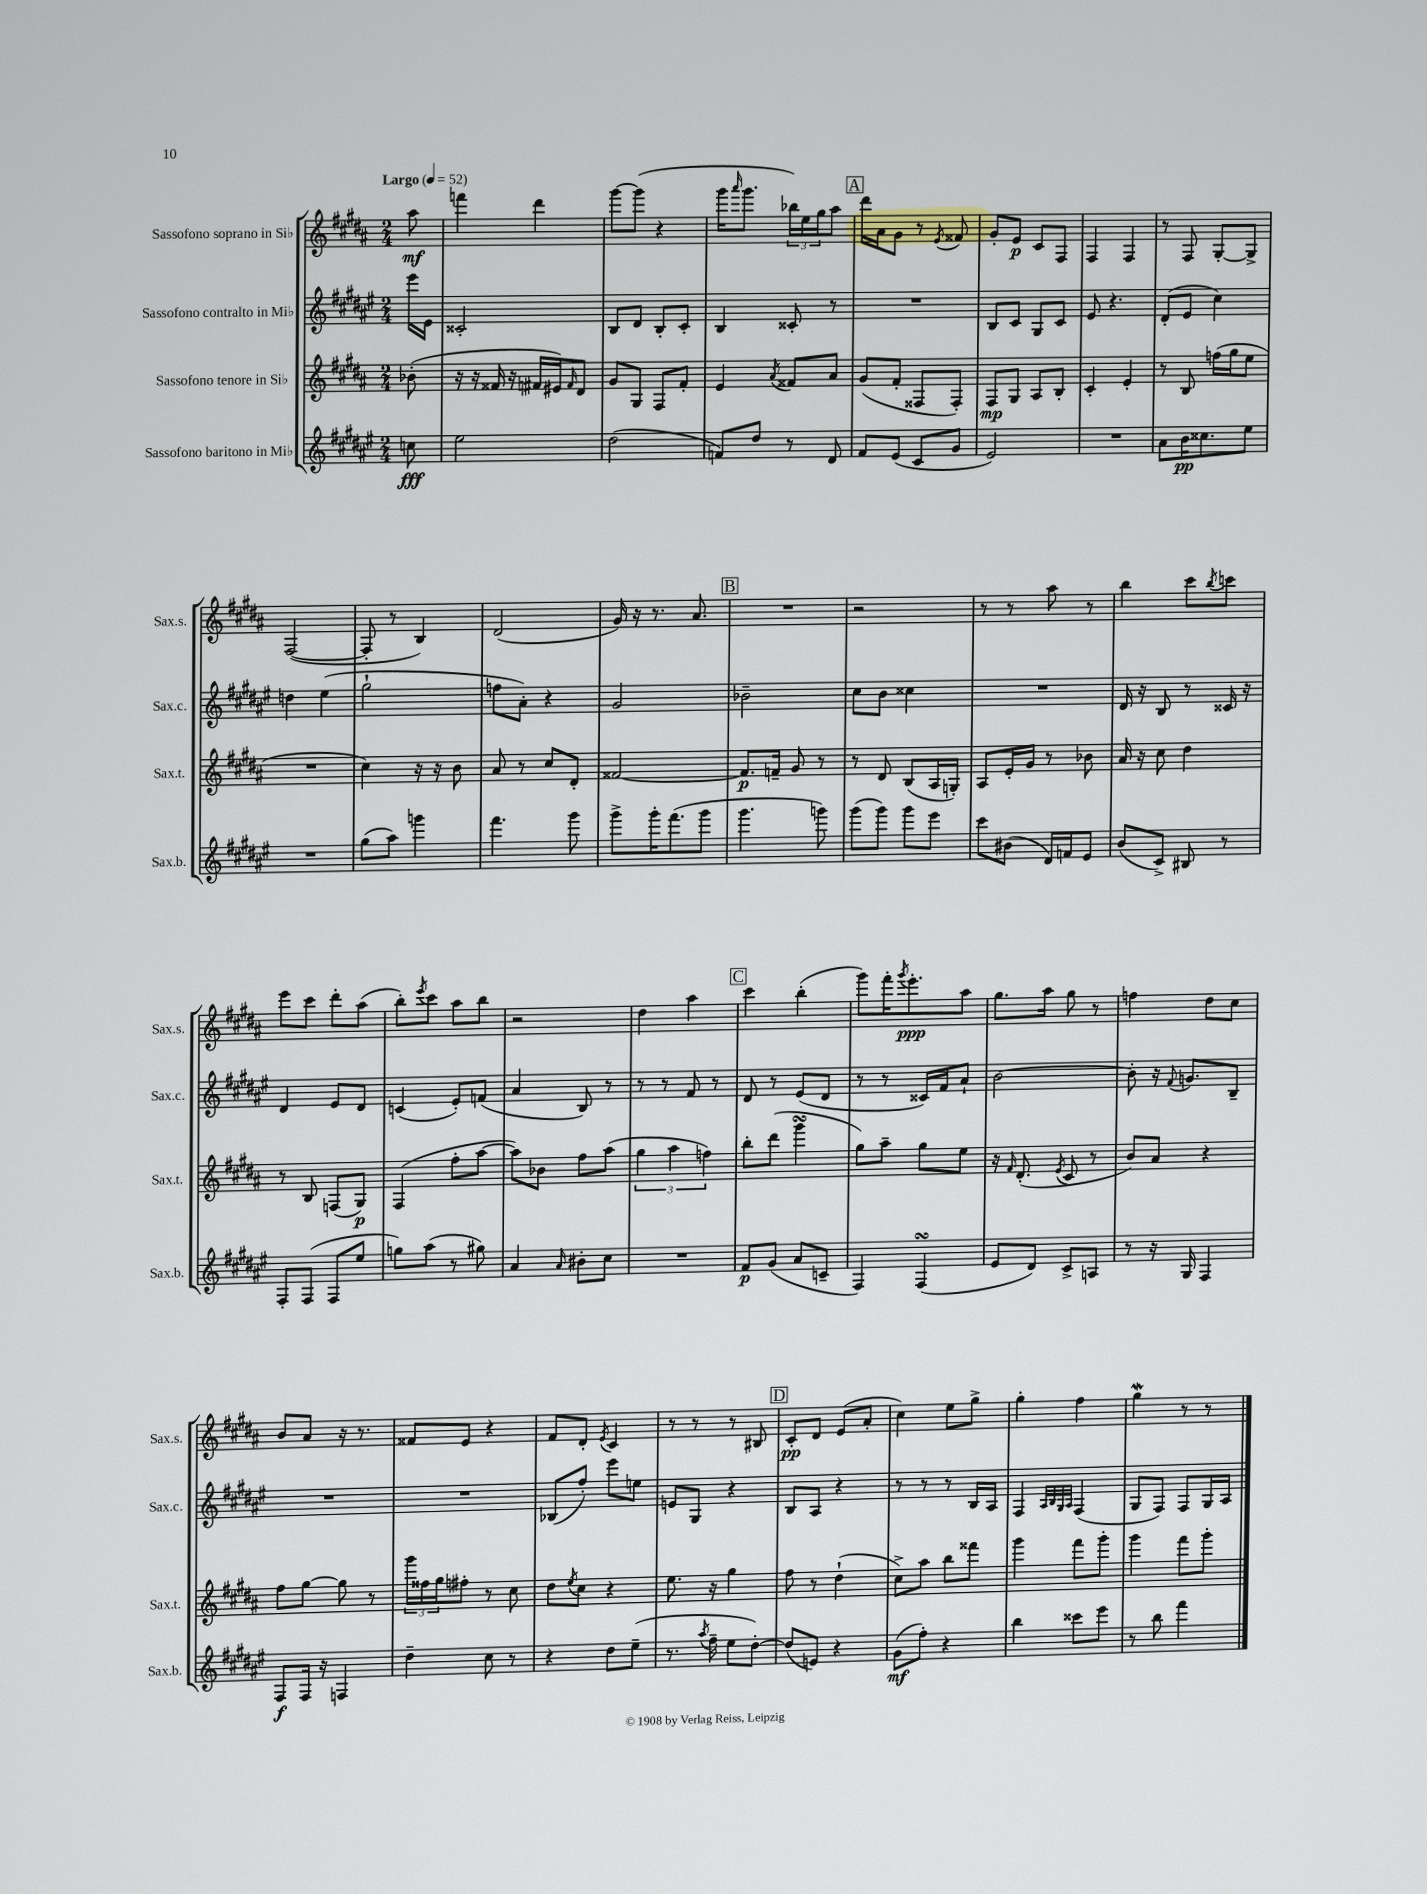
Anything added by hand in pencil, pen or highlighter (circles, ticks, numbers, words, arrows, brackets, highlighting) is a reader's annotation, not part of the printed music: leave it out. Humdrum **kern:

**kern	**kern	**kern	**kern
*staff4	*staff3	*staff2	*staff1
*clefG2	*clefG2	*clefG2	*clefG2
*k[f#c#g#d#a#e#]	*k[f#c#g#d#a#]	*k[f#c#g#d#a#e#]	*k[f#c#g#d#a#]
*M2/4	*M2/4	*M2/4	*M2/4
*MM52	*MM52	*MM52	*MM52
8cc\	(8b-'\	16eee#\LL	8aa#\
.	.	16e#\JJ	.
=	=	=	=
2ee#\	16r	2c##'/	4fff\
.	16r	.	.
.	16f##/	.	.
.	16r	.	.
.	16f#/LL	.	4ddd#\
.	16e#/J)	.	.
.	16qqf#/	.	.
.	8d#/J	.	.
=	=	=	=
(2dd#\	8g#/L	8B/L	[8ggg#\L
.	8G#/J	8d#/J	(8ggg#\]J
.	8F#/L	8B'/L	4r
.	8f#'/J	8c#'/J	.
=	=	=	=
8f/L)	4e/	4B/	16ggg#\LK
.	.	.	16qqaaa#/
.	.	.	8.ggg#\J
8dd#/J	.	.	.
.	8qa#/	.	.
8r	8f##/L	8c##'/	24bb-\LL)
.	.	.	24ee\
.	.	.	24gg#\J
8d#/	8a#/J	8r	8aa#\J
=	=	=	=
8f#/L	(8g#/L	2r	16ddd#\LL
.	.	.	16a#\J
(8e#/J	8f#'/J	.	8g#\J
8c#/L	8F##/L	.	8r
.	.	.	8qe/
8g#/J	8F##'/J)	.	8f##/
=	=	=	=
2e#/)	8F#/L	8B/L	8g#'/L
.	8G#/J	8c#/J	8e/J
.	8A#/L	8G#/L	8c#/L
.	8B'/J	8c#/J	8F#/J
=	=	=	=
2r	4c#'/	8e#/	4F#/
.	.	4.r	.
.	4e'/	.	4F#/
=	=	=	=
8a#\L	8r	(8d#'/L	8r
16b\K	8B/	8e#/J	8F#/
8.cc##\	.	.	.
.	(16ff\LL	4cc#\)	[8G#'/L
.	16gg#\J	.	.
8ee#\J	8ee\J	.	8G#^/]J
=	=	=	=
2r	2r	4dd\	([2F#/
.	.	(4ee#\	.
=	=	=	=
(8gg#\L	4cc#\)	2gg#`\	8F#'/]
8aa#\J)	.	.	8r
4ggg\	16r	.	4B/)
.	16r	.	.
.	8b\	.	.
=	=	=	=
4.fff#\	8a#/	8ff\L	(2d#/
.	8r	8a#'\J)	.
.	8cc#/L	4r	.
8ggg#\	8d#'/J	.	.
=	=	=	=
8ggg#^\L	[2f##/	2g#/	16g#/)
.	.	.	16r
16ggg#'\K	.	.	8.r
(8.fff#\	.	.	.
.	.	.	8.a#/
8ggg#\J	.	.	.
=	=	=	=
4.ggg#\	8.f##/]L	2b-~\	2r
.	16f~/Jk	.	.
.	8g#/	.	.
8ggg\)	8r	.	.
=	=	=	=
(8ggg#\L	8r	8cc#\L	2r
8ggg#\J)	8d#/	8b\J	.
8ggg#\L	(8B/L	4cc##\	.
8eee#\J	16A#/L	.	.
.	16G'/JJ)	.	.
=	=	=	=
8ccc#\L	8A#/L	2r	8r
(8b#\J	16e'/L	.	8r
.	16g#/JJ	.	.
16d#/LL)	8r	.	8aa#\
16f/J	.	.	.
8e#/J	8b-\	.	8r
=	=	=	=
(8b/L	16a#/	16d#/	4bb\
.	16r	16r	.
8c#^/J)	8cc#\	8B/	.
8B#/	4dd#\	8r	8ccc#\L
.	.	.	8qbb/
8r	.	16c##/	8ccc\J
.	.	16r	.
=	=	=	=
8F#'/L	8r	4d#/	8eee\L
(8F#/J	8B/	.	8ccc#\J
8F#/L	(8F/L	8e#/L	8ddd#'\L
8ee#/J	8G#/J)	8d#/J	(8aa#\J
=	=	=	=
8gg\L)	(4F#/	(4c/	8bb'\L)
.	.	.	8qeee/
(8aa#\J	.	.	8ccc#\J
8r	8ff#'\L	8e#'/L)	8aa#\L
8gg#\)	[8aa#\J	(8f/J	8bb\J
=	=	=	=
4a#/	8aa#\]L)	4a#/	2r
.	8b-\J	.	.
16qqa#/	.	.	.
8b#'\L	8ff#\L	8B/)	.
8cc#\J	(8aa#\J	8r	.
=	=	=	=
2r	6gg#\	8r	4dd#\
.	.	8r	.
.	6aa#\	.	.
.	.	8f#/	4aa#\
.	6ff\)	.	.
.	.	8r	.
=	=	=	=
8f#/L	8bb'\L	8d#/	4ccc#\
(8g#/J	(8ddd#\J	8r	.
8a#/L	4ggg#\	(8e#/L	(4bb'\
8c~/J	.	8d#/J	.
=	=	=	=
4F#/)	8gg#\L)	8r	8ggg#\L)
.	8aa#~\J	8r	16fff#'\K
.	.	.	8qggg#/
.	.	.	8.eee'\
(4F#/	8gg#\L	16c##/LL)	.
.	.	16f#/J	.
.	8ee\J	8a#`/J	8aa#\J
=	=	=	=
8e#/L	16r	[2b\	8.gg#\L
.	16qqf#/	.	.
.	(8.d#'/	.	.
8d#/J)	.	.	.
.	.	.	16aa#\Jk
.	8qe/	.	.
8c#^/L	8c#/	.	8gg#\
8A/J	8r	.	8r
=	=	=	=
8r	8b/L)	8b'\]	4ff\
16r	8a#/J	16r	.
.	.	8qqf#/	.
16G#/	.	8.g/L	.
4F#/	4r	.	8dd#\L
.	.	8B~/J	8cc#\J
=	=	=	=
8F#/L	8ff#\L	2r	8b/L
16F#/Jk	[8gg#\J	.	8a#/J
16r	.	.	.
4F/	8gg#\]	.	16r
.	.	.	8.r
.	8r	.	.
=	=	=	=
4dd#~\	24ggg#\LL	2r	8f##/L
.	24ff##\	.	.
.	24gg#\J	.	.
.	8ff#'\J	.	8e/J
8cc#\	8r	.	4r
8r	8cc#\	.	.
=	=	=	=
4r	8dd#\L	(8B-/L	8f#/L
.	8qee/	.	.
.	8cc#\J	8ff#'/J)	8d#'/J
.	.	.	8qe/
8dd#\L	4r	8eee#\L	4c#/
(8ee#~\J	.	8ee\J	.
=	=	=	=
8.r	8.ee\	8e/L	8r
.	.	8G#/J	8r
8qaa#/	.	.	.
16ff#~\	16r	.	.
8ee#\L	4gg#\	4r	8r
[8dd#'\J)	.	.	8B#/
=	=	=	=
(8dd#/]L	8ff#\	8B/L	8c#'/L
8e/J)	8r	8A#/J	8d#/J
4r	(4dd#`\	4r	(8e/L
.	.	.	8a#'/J
=	=	=	=
(8g#\L	8cc#^\L)	8r	4cc#\)
8ff#'\J)	8aa#\J	8r	.
4r	8bb\L	8r	8ee\L
.	8fff##\J	16B/LL	8gg#^\J
.	.	16A#/JJ	.
=	=	=	=
4bb\	4ggg#\	4F#/	4gg#'\
.	.	32qqA#/LLL	.
.	.	32qqB/	.
.	.	32qqG#/	.
.	.	32qqA#/JJJ	.
8ccc##\L	8fff#\L	(4F#/	4ff#\
8eee#\J	8ggg#'\J	.	.
=	=	=	=
8r	4ggg#\	8G#/L	4gg#\
8bb\	.	8F#/J)	.
4fff#\	8fff#\L	8F#/L	8r
.	8ggg#'\J	16G#/L	8r
.	.	16A#/JJ	.
==	==	==	==
*-	*-	*-	*-
